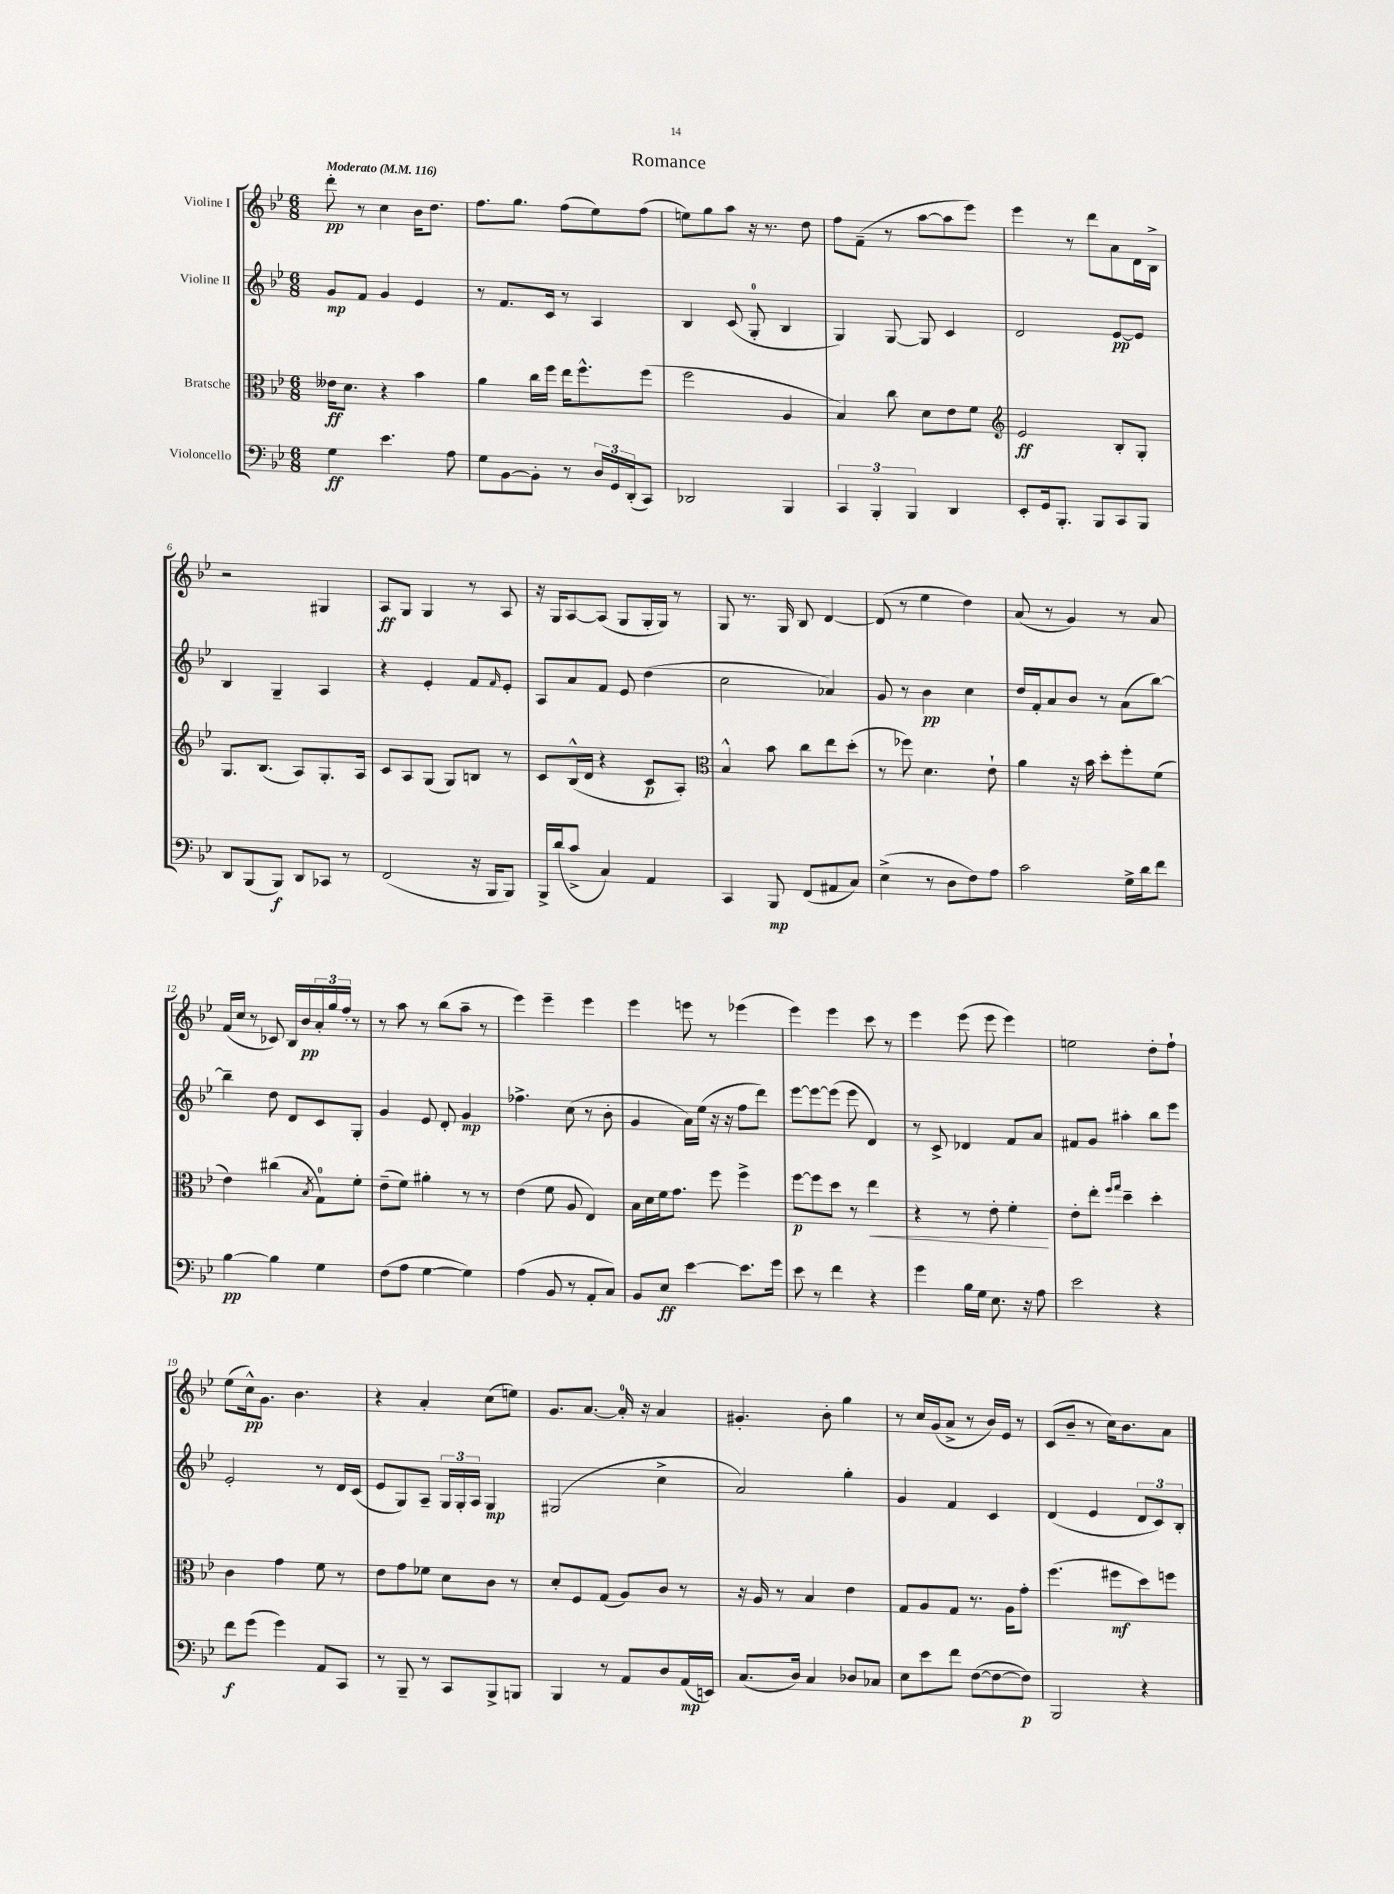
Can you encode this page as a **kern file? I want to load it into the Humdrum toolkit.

**kern	**kern	**kern	**kern
*staff4	*staff3	*staff2	*staff1
*clefF4	*clefC3	*clefG2	*clefG2
*k[b-e-]	*k[b-e-]	*k[b-e-]	*k[b-e-]
*M6/8	*M6/8	*M6/8	*M6/8
*MM116	*MM116	*MM116	*MM116
4G\	16e--\LK	8g/L	8ddd'\
.	8.d\J	.	.
.	.	8f/J	8r
4.e-\	4r	4g/	4cc\
.	4b-\	4e-/	16b-\LK
.	.	.	8.dd\J
8A\	.	.	.
=	=	=	=
8G\L	4a\	8r	8.ff\L
[8BB-\	.	8.f/L	.
.	.	.	8.gg\J
8BB-'\]J	16cc\LL	.	.
.	16ff\JJ	16c/Jk	.
8r	16ee-\LK	8r	(8ff\L
.	8.ff^^\	.	.
24D/LL	.	4A/	8ee-\)
24GG/	.	.	.
(24DD'/J	.	.	.
8CC/J)	(8ff\J	.	(8ff\J
=	=	=	=
2DD-/	2ff\	4B-/	8ee\L)
.	.	.	8gg\
.	.	(8c/	8aa\J
.	.	8G'/	16r
.	.	.	8.r
4BBB-/	4A/	4B-/	.
.	.	.	8dd\
=	=	=	=
6CC/	4B-/)	4G/)	8ff\L
.	.	.	(8f~\J
6BBB-'/	.	.	.
.	8cc\	[8G/	8r
6BBB-/	.	.	.
.	8d\L	8G/]	[8aa\L
4DD/	8e-\	4c/	8aa\]
.	8f\J	.	8eee-\J)
=	=	=	=
*	*clefG2	*	*
8EE-'/L	2e-/	2d/	4eee-\
16GG/k	.	.	.
8.BBB-'/J	.	.	.
.	.	.	8r
8BBB-/L	.	.	8ddd\L
8CC/	8B-'/L	[8e-/L	8a\
8BBB-/J	8G'/J	8e-/]J	16d\L
.	.	.	16B-^\JJ
=	=	=	=
8DD/L	8.G/L	4B-/	2r
(8BBB-/	.	.	.
.	(8.B-/J	.	.
8BBB-/J)	.	4G~/	.
8DD/L	8A/L)	.	.
8CC-/J	8.G'/	4A/	4G#/
8r	.	.	.
.	16A/Jk	.	.
=	=	=	=
(2FF/	8c/L	4r	8A/L
.	8A/	.	8G/J
.	(8G/J	4e-'/	4G/
.	8G/L)	.	.
16r	8B/J	8f/L	8r
16BBB-/LK	.	.	.
.	.	16qqf/	.
8BBB-/J)	8r	8e-'/J	8A/
=	=	=	=
16BBB-^/LL	8c/L	8A/L	16r
(16d/J	.	.	16G/LK
8c^/J	(16B-^^/L	8a/	[8A/
.	16d/JJ	.	.
4C/)	4r	8f/J	(8A/]J
.	.	8e-/	8G/L
4AA/	8c/L	(4dd\	16G'/L
.	.	.	16G/JJ)
.	8A'/J)	.	8r
=	=	=	=
*	*clefC3	*	*
4CC/	4B-^^/	2cc\	8G/
.	.	.	8.r
8BBB-/	8b-\	.	.
.	.	.	16G/
(8FF/L	8cc\L	.	8B-/
8AA#/	8ee-\	4a-/)	[4d/
8C/J)	(8dd'\J	.	.
=	=	=	=
(4E-^\	8r	8g/	(8d/]
.	8ff-\)	8r	8r
8r	4.d\	4b-\	4ee-\
8D\L	.	.	.
8F\)	.	4cc\	4dd\)
8A\J	8e-`\	.	.
=	=	=	=
2c\	4a\	16dd/LL	(8a/
.	.	16f'/J	.
.	.	8a/	8r
.	16r	8b-/J	4g/)
.	16b-\	.	.
.	8dd'\L	8r	.
16G^\LL	8ff'\	(8a\L	8r
16d\J	.	.	.
8f\J	(8f\J	[8bb-\J)	8a/
=	=	=	=
[4B-\	4e-\)	4bb-~\]	(16f/LL
.	.	.	16cc/JJ
.	.	.	8r
4B-\]	(4cc#\	8dd\	8c-/)
.	.	8d/L	16B-/LL
.	.	.	16b-/
.	8qB-/	.	.
4G\	8G\L)	8c/	24a'/
.	.	.	24gg/
.	.	.	24ff'/JJ
.	8f'\J	8G'/J	8r
=	=	=	=
(8F\L	(8e-~\L	4g/	8r
8A\J	8f\J)	.	8aa\
[4G\	4a#'\	8e-/	8r
.	.	8d'/	(8bb-\L
4G\])	8r	4g/	8aa~\J
.	8r	.	8r
=	=	=	=
(4A\	(4e-\	4.ff-^\	4eee-\)
8BB-/	8f\	.	4eee-~\
8r	8A/	(8cc\	.
8AA'/L	4E-/)	8r	4eee-\
8C/J)	.	8b-'\	.
=	=	=	=
8BB-/L	16B-\LL	4g/	4eee-\
.	16d\	.	.
8E-/J	16f\J	.	.
.	8.g\J	.	.
[4e-\	.	16a\LL)	8eee\
.	.	(16ee-\JJ	.
.	8ff\	16r	8r
.	.	16r	.
8.e-\]L	4ff^\	8ff\L	(4eee-\
.	.	8ddd\J)	.
16g\Jk	.	.	.
=	=	=	=
8e-\	[8ff\L	[8eee-\L	4eee-\)
8r	8ff\]	8eee-\_	.
4f\	8dd\J	(8eee-\]J	4eee-\
.	8r	8eee-\	.
4r	4ee-\	4d/)	8ccc\
.	.	.	8r
=	=	=	=
4g\	4r	8r	4eee-\
.	.	8c^/	.
16B-\LL	8r	4d-/	(8eee-\
16G\JJ	.	.	.
8.E-\	8e-'\	.	8eee-\
.	4f'\	8f/L	4eee-\)
16r	.	.	.
8A\	.	8a/J	.
=	=	=	=
2e-\	8e-'\L	8f#/L	2ee\
.	8ee-'\J	8g/J	.
.	16qqff/LL	.	.
.	16qqgg/JJ	.	.
.	4dd~\	4aa#'\	.
4r	4dd'\	8bb-\L	8dd'\L
.	.	8eee-\J	8ff`\J
=	=	=	=
8f\L	4c\	2e-'/	(8ee-\L
(8g\J	.	.	16cc^^\k)
.	.	.	8.g\J
4g\)	4g\	.	.
.	.	.	4.b-\
8AA/L	8f\	8r	.
8CC/J	8r	16d/LL	.
.	.	(16c/JJ	.
=	=	=	=
8r	8e-\L	8e-/L	4r
8BBB-~/	8g\	8G/)	.
8r	8f-\J	8A~/J	4a'/
8CC/L	8d\L	24G/LL	.
.	.	24G'/	.
.	.	24A/JJ	.
8BBB-^/	8c\J	4G/	(8cc\L
8BBB/J	8r	.	8ee\J)
=	=	=	=
4BBB-/	8d'/L	(2G#/	8.g/L
.	8F/	.	.
.	.	.	[8.a/J
8r	(8G/J	.	.
8AA/L	8A/L)	.	16a'/]
.	.	.	16r
8D/	8c/J	4cc^\	4a/
(16AA/L	8r	.	.
16EE/JJ)	.	.	.
=	=	=	=
(8.C/L	16r	2a/)	4.g#'/
.	16A/	.	.
.	8r	.	.
16D/Jk)	.	.	.
4C/	4B-/	.	.
.	.	.	8b-'\
8D-/L	4e-\	4gg'\	4gg\
8C-/J	.	.	.
=	=	=	=
8E-\L	8G/L	4g/	8r
8e-\	8A/	.	16cc/LL
.	.	.	(16g/J
8f\J	8G/J	4f/	8a^/J
([8F\L	8.r	.	8r
8F\_	.	4c/	16b-/LL)
.	16A\LK	.	16e-/JJ
8F\]J)	8g'\J	.	8r
=	=	=	=
2BBB-/	(4.ff\	(4d/	(8c/L
.	.	.	8b-~/J
.	.	4e-/	8r
.	8ff#\L	.	16cc\LK)
.	.	.	8.b-\
4r	8dd\)	12d/L	.
.	.	12c/)	.
.	8ff\J	.	8a\J
.	.	12B-'/J	.
==	==	==	==
*-	*-	*-	*-
